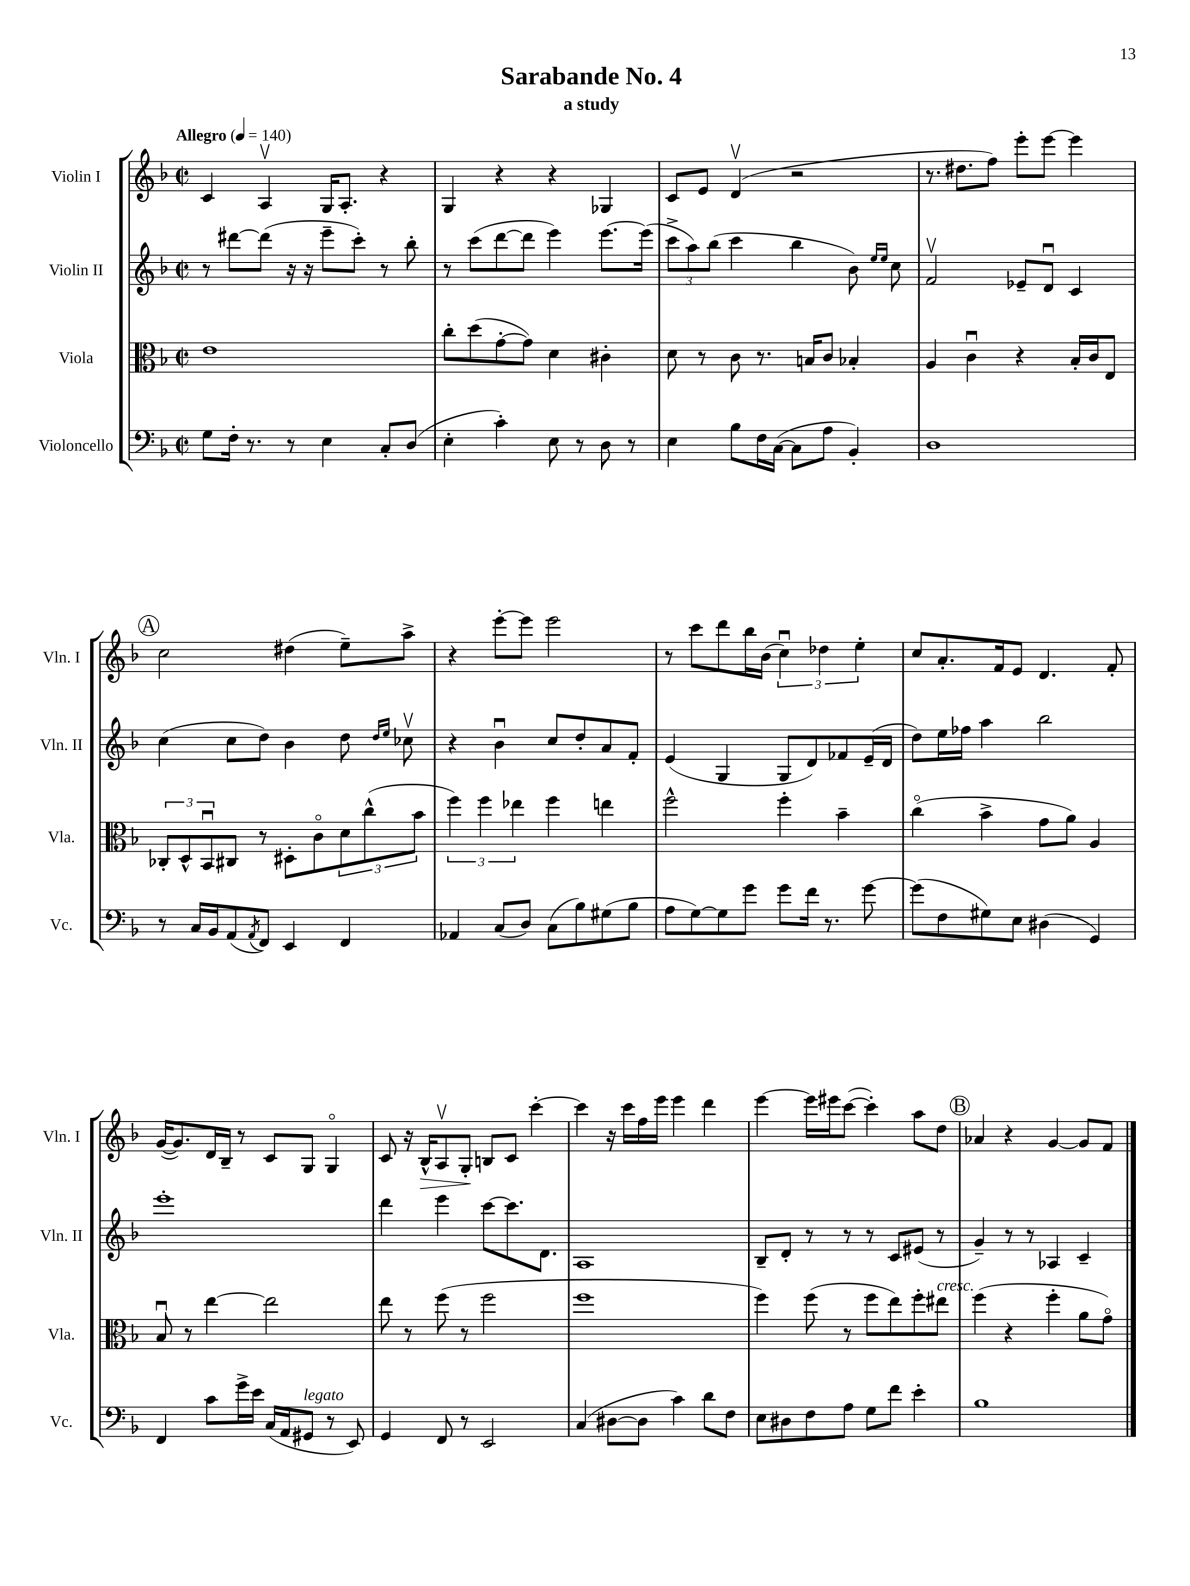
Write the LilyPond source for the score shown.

\header { title = "Sarabande No. 4" subtitle = "a study" }
<<
\new StaffGroup <<
\new Staff = "s0" \with { instrumentName = "Violin I" shortInstrumentName = "Vln. I" } {
    \clef treble \key f \major \defaultTimeSignature \time 2/2 \tempo "Allegro" 4 = 140
    c'4 a4\upbow g16 a8.-. r4 |
    g4 r4 r4 ges4 |
    c'8 e'8 d'4\upbow( r2 |
    r8. dis''8. f''8) e'''8-. e'''8~ e'''4 |
    \mark \markup { \circle "A" } c''2 dis''4( e''8--) a''8-> |
    r4 e'''8~-. e'''8 e'''2 |
    r8 c'''8 d'''8 bes''16 bes'16( \tuplet 3/2 { c''4\downbow) des''4 e''4-. } |
    c''8 a'8.-. f'16 e'8 d'4. f'8-. |
    g'16~( g'8.) d'16 bes16-- r8 c'8 g8 g4\flageolet |
    c'8 r16 bes16-^\> a8\upbow g8-.\! b8 c'8 c'''4~-. |
    c'''4 r16 c'''16 f''16 e'''16 e'''4 d'''4 |
    e'''4~ e'''16 eis'''16 c'''8~( c'''4-.) a''8 d''8 |
    \mark \markup { \circle "B" } aes'4 r4 g'4~ g'8 f'8 \bar "|." |
}
\new Staff = "s1" \with { instrumentName = "Violin II" shortInstrumentName = "Vln. II" } {
    \clef treble \key f \major \defaultTimeSignature \time 2/2
    r8 dis'''8~ dis'''8( r16 r16 e'''8-- c'''8-.) r8 bes''8-. |
    r8 c'''8( d'''8~ d'''8 e'''4) e'''8.~ e'''16( |
    \tuplet 3/2 { c'''8-> a''8) bes''8( } c'''4 bes''4 bes'8) \grace { e''16 e''16 } c''8 |
    f'2\upbow ees'8-- d'8\downbow c'4 |
    \mark \markup { \circle "A" } c''4( c''8 d''8) bes'4 d''8 \grace { d''16 e''16 } ces''8\upbow |
    r4 bes'4\downbow c''8 d''8-. a'8 f'8-. |
    e'4( g4 g8 d'8) fes'8 e'16--( d'16 |
    d''8) e''16 fes''16 a''4 bes''2 |
    e'''1-. |
    d'''4 e'''4 c'''8~ c'''8. d'8. |
    a1 |
    bes8-- d'8-. r8 r8 r8 c'8 eis'8( r8 |
    \mark \markup { \circle "B" } g'4--) r8 r8 aes4 c'4-- \bar "|." |
}
\new Staff = "s2" \with { instrumentName = "Viola" shortInstrumentName = "Vla." } {
    \clef alto \key f \major \defaultTimeSignature \time 2/2
    e'1 |
    c''8-. d''8( g'8~-. g'8) d'4 cis'4-. |
    d'8 r8 c'8 r8. b16 c'8 bes4-. |
    a4 c'4\downbow r4 bes16-. c'16 e8 |
    \mark \markup { \circle "A" } \tuplet 3/2 { ces8-. d8-^ bes,8\downbow } cis8 r8 dis8-. c'8\flageolet \tuplet 3/2 { d'8 c''8-^( bes'8 } |
    \tuplet 3/2 { f''4) f''4 ees''4 } f''4 e''4 |
    f''2-^ f''4-. bes'4-- |
    c''4\flageolet( bes'4-> g'8 a'8) a4 |
    bes8\downbow r8 e''4~ e''2 |
    e''8 r8 f''8( r8 f''2 |
    f''1 |
    f''4) f''8( r8 f''8 e''8) f''8-. eis''8^\markup { \italic "cresc." } |
    \mark \markup { \circle "B" } f''4( r4 f''4-. a'8 g'8\flageolet) \bar "|." |
}
\new Staff = "s3" \with { instrumentName = "Violoncello" shortInstrumentName = "Vc." } {
    \clef bass \key f \major \defaultTimeSignature \time 2/2
    g8 f16-. r8. r8 e4 c8-. d8( |
    e4-. c'4-.) e8 r8 d8 r8 |
    e4 bes8 f16 c16~( c8 a8 bes,4-.) |
    d1 |
    \mark \markup { \circle "A" } r8 c16 bes,16 a,8( \acciaccatura { a,8 } f,8) e,4 f,4 |
    aes,4 c8( d8) c8( bes8) gis8( bes8 |
    a8 g8~) g8 g'8 g'8 f'16 r8. g'8~ |
    g'8( f8 gis8) e8 dis4( g,4) |
    f,4 c'8 g'16-> e'16 c16( a,16 gis,8^\markup { \italic "legato" } r8 e,8) |
    g,4 f,8 r8 e,2 |
    c4( dis8~ dis8 c'4) d'8 f8 |
    e8 dis8 f8 a8 g8 f'8 e'4-. |
    \mark \markup { \circle "B" } bes1 \bar "|." |
}
>>
>>
\layout { \context { \Score \remove "Bar_number_engraver" } }
